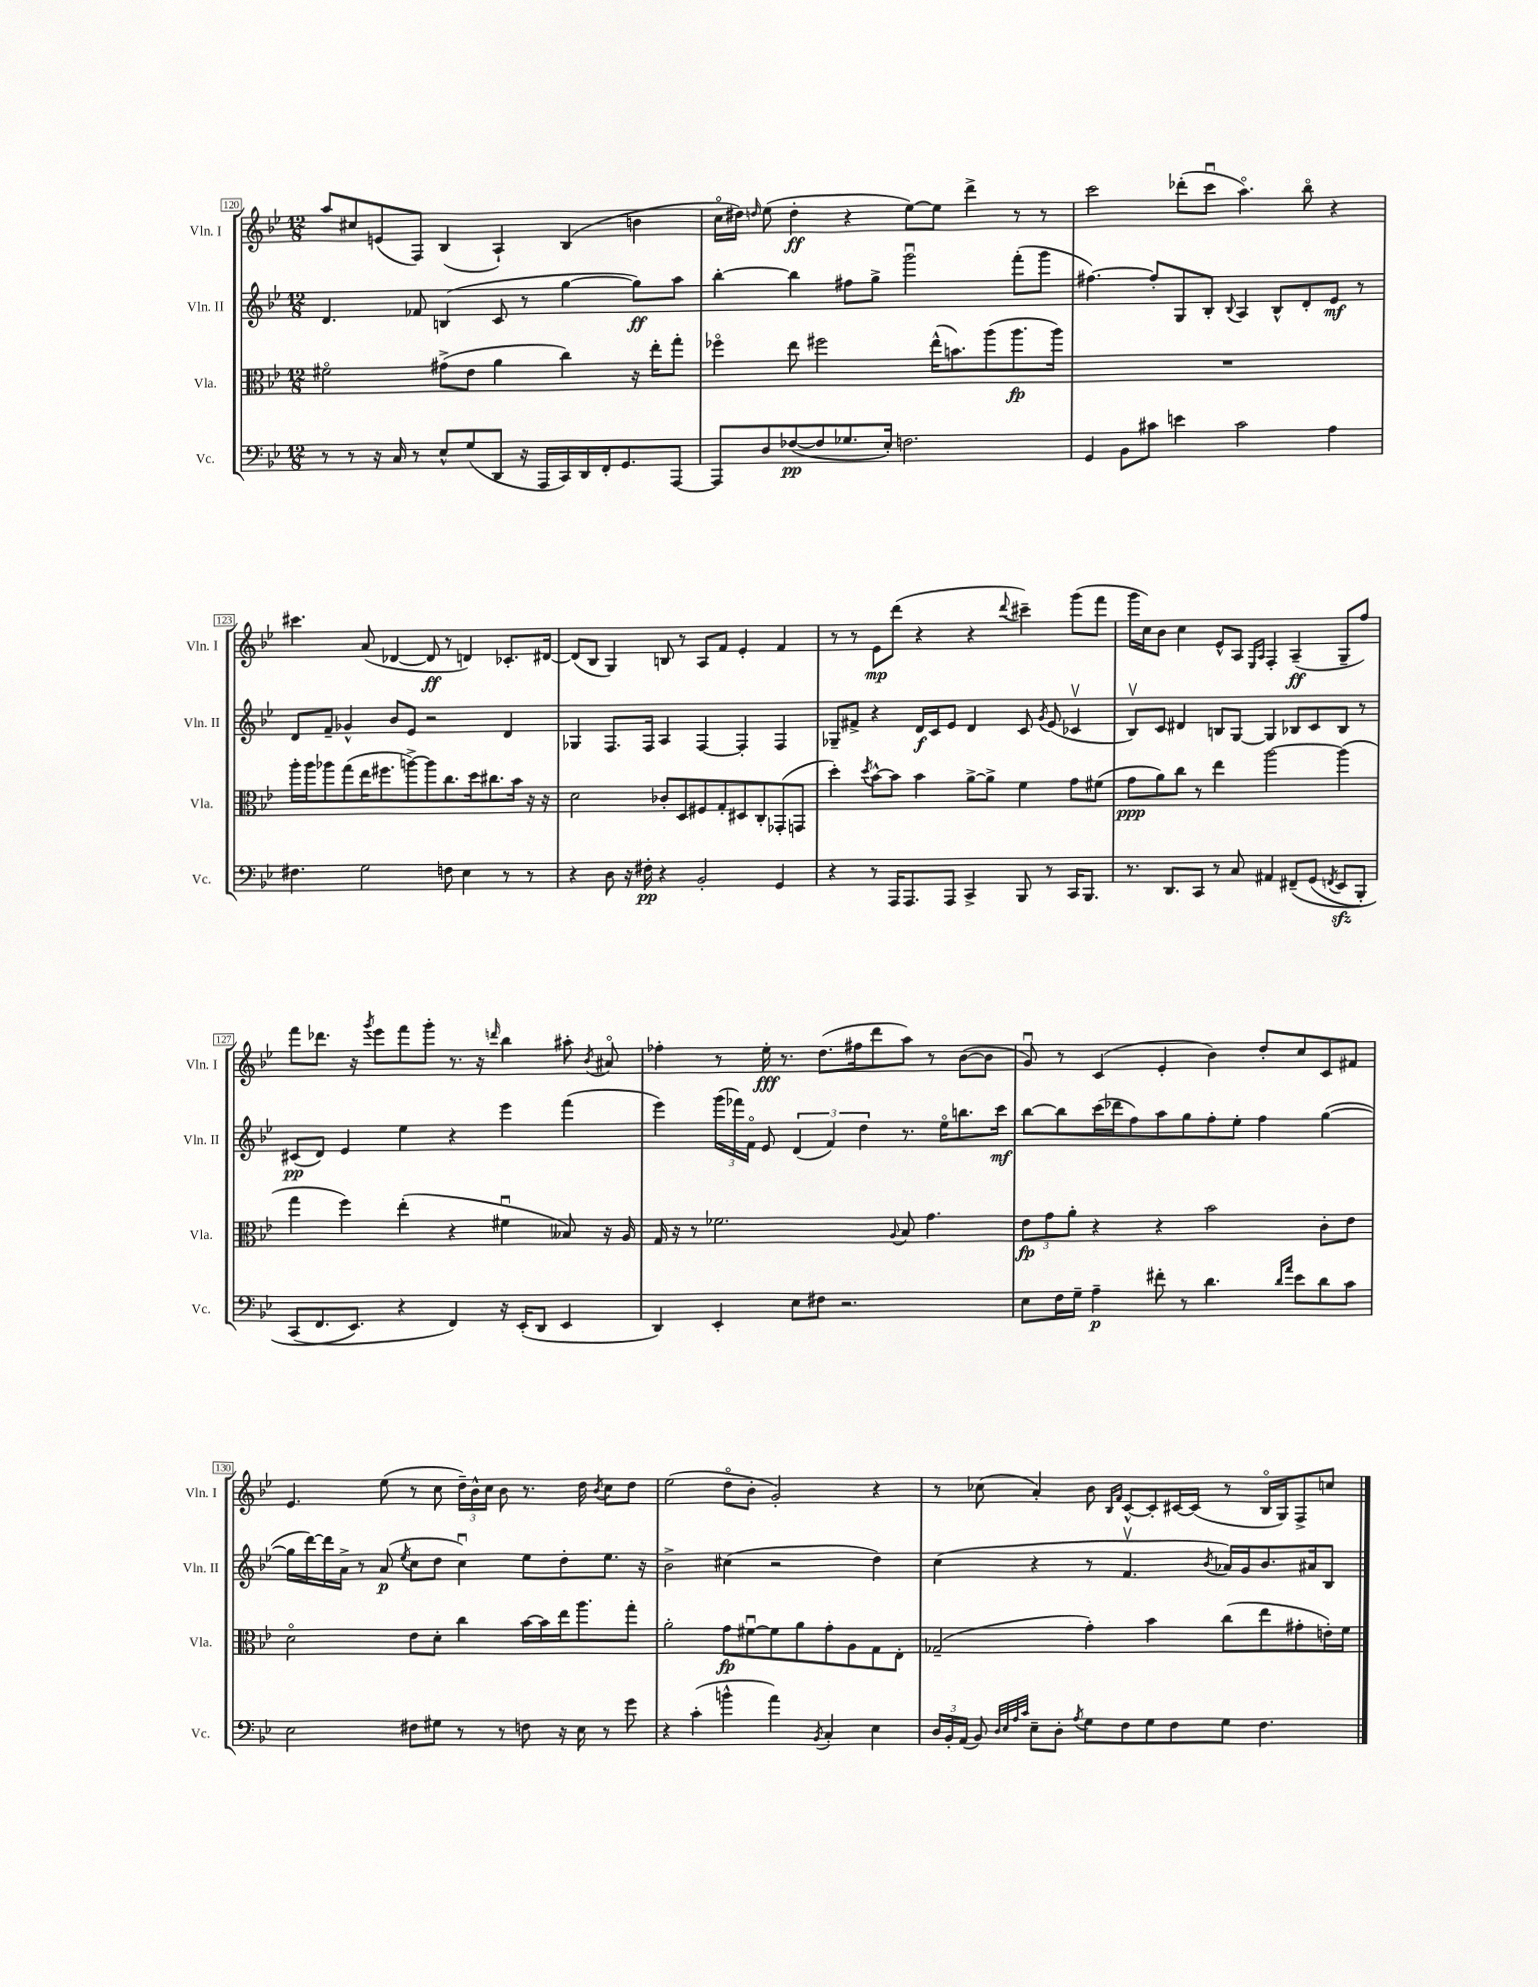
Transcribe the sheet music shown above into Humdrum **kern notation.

**kern	**kern	**kern	**kern
*staff4	*staff3	*staff2	*staff1
*clefF4	*clefC3	*clefG2	*clefG2
*k[b-e-]	*k[b-e-]	*k[b-e-]	*k[b-e-]
*M12/8	*M12/8	*M12/8	*M12/8
8r	2f#o	4.d	8aa
8r	.	.	8cc#
16r	.	.	(8e
16C	.	.	.
8r	.	8f-	8F)
8E-^^	(8g#^	(4B	(4B-
(8G	8e-	.	.
8DD	4a	8c	4A`)
16r	.	8r	.
16AAA	.	.	.
16CC)	4cc)	[4gg	(4B-
16DD	.	.	.
16FF'	.	.	.
8.GG	.	.	.
.	16r	8gg])	4b
.	16ee-'	.	.
[8AAA	8gg'	8aa	.
=	=	=	=
8AAA]	4ff-o	[4bb-'	16cco
.	.	.	16dd#)
.	.	.	16qqdd
8D	.	.	(8ee-
([8F-	8ee-	4bb-]	4dd'
8F-]	2ff#	.	.
8.G-	.	8ff#	4r
.	.	8gg^	.
16E-')	.	.	.
2.F	.	2gggu	[8ee-)
.	(16ee-^^	.	8ee-]
.	8.b)	.	.
.	.	.	4ddd^
.	(8aa	.	.
.	8.aa	(8fff'	8r
.	.	8ggg	8r
.	16aa)	.	.
=	=	=	=
4GG	1.r	[4.ff#)	2ccc
8BB-	.	.	.
8c#	.	8ff#']	.
4e	.	8G	(8ddd-'
.	.	8B-'	8cccu
.	.	8qqB-	.
2c#	.	4A	4.aao)
.	.	8B-^^	.
.	.	8d'	8bb-o
4A	.	8e-	4r
.	.	8r	.
=	=	=	=
4.F#	16aa'	8d	4.ccc#
.	16aa	.	.
.	8aa-	8f~	.
.	(8gg	4g-^^	.
2G	16ee-	.	(8a
.	8.ff#	.	.
.	.	8b-	[4d-
.	[8aa^)	8e-	.
.	8aa]	2r	8d-]
8F	8.cc	.	8r
4E-	.	.	4d)
.	16dd	.	.
.	8.cc#	.	.
8r	.	4d	8.c-'
.	16b-	.	.
8r	16r	.	.
.	16r	.	[16d#
=	=	=	=
4r	2d	4G-	(8d#]
.	.	.	8B-
8D	.	8.F	4G)
16r	.	.	.
16F#'	.	16F	.
4r	8c-'	4A	8B
.	8D	.	8r
2BB-'	8F#	[4F	8A
.	8G'	.	8f
.	8D#	4F']	4e-'
.	8C'	.	.
4GG	(8GG-'	4F	4f
.	8GG	.	.
=	=	=	=
4r	4dd')	8G-~	8r
.	.	8f#^	8r
.	8qdd	.	.
8r	[8b-^^	4r	8e-
16AAA	8b-]	.	(8ddd
8.AAA	.	.	.
.	4b-	16d	4r
.	.	16c	.
8AAA	.	8e-	.
4CC^	[8a^	4d	4r
.	8a^]	.	.
.	.	.	8qqddd
8BBB-	4f	8c	4ccc#~)
.	.	8qg	.
8r	.	(8e-	.
16CC	8g	4c-v	(8ggg
8.BBB-	.	.	.
.	(8f#	.	8fff
=	=	=	=
8.r	8g	8B-v)	16ggg
.	.	.	16cc)
.	8a)	8c	8b-
8.DD	.	.	.
.	8cc	4d#	4cc
8CC	8r	.	.
8r	4ee-	8B	8e-^^
8C	.	[8G	8A
.	.	.	16qqE-
.	.	.	16qqA
4AA#	[2aa	4G]	4F'
&(8FF#~	.	8B-	(4A~
(8GG	.	8c	.
8qFF	.	.	.
8EE-	(4aa]	8B-	8G~
8BBB-')	.	8r	8ff)
=	=	=	=
(8CC	4gg	(8c#	8fff
8.FF	.	8d)	8.ddd-
.	4ff)	4e-	.
8.EE-&)	.	.	16r
.	.	.	8qggg
.	.	.	8eee-
4r	(4ee-'	4ee-	8fff
.	.	.	8ggg'
4FF)	4r	4r	8.r
.	.	.	16r
.	.	.	16qqddd
16r	4f#u	4eee-	4bb-
(16EE-'	.	.	.
8DD	.	.	.
4EE-	8B--)	(4fff	8aa#'
.	.	.	8qb-
.	16r	.	8a#o
.	16A	.	.
=	=	=	=
4DD)	16G	4eee-)	4ff-'
.	16r	.	.
.	8r	.	.
4EE-'	2.f-	(24ggg	8r
.	.	24fff-)	.
.	.	24fo	.
.	.	8e-	16ee-'
.	.	.	8.r
8E-	.	(6d	.
8F#	.	.	(8.dd
.	.	6f)	.
2.r	.	.	.
.	.	.	16ff#
.	.	6dd	.
.	.	.	8ddd
.	8qqA	.	.
.	8B-	8.r	8aa)
.	4.g	.	8r
.	.	16ee-o	.
.	.	8.bb	([8b-
.	.	.	8b-]
.	.	16ccc	.
=	=	=	=
8E-	12e-	[8bb-	8gu)
.	12g	.	.
16F	.	8bb-]	8r
.	12a'	.	.
16G~	.	.	.
4A~	4r	(16ccc	(4c
.	.	16ddd-	.
.	.	8ff)	.
8f#'	4r	8aa	4e-'
8r	.	8gg	.
4.d	2b-	8ff'	4b-)
.	.	8ee-'	.
.	.	4ff	8dd'
16qqd	.	.	.
16qqa	.	.	.
8e-	.	.	8cc
8d	8c'	([4gg	8c
8c	8e-	.	8f#
=	=	=	=
2E-	2do	16gg]	4.e-
.	.	[16ddd)	.
.	.	16ddd]	.
.	.	16a^	.
.	.	8r	.
.	.	(8a	(8ee-
.	.	8qee-	.
8F#	8e-	8cc	8r
8G#	8d'	8dd	8cc
8r	4cc	4ccu)	24dd~)
.	.	.	24b-^^
.	.	.	24cc
8r	.	.	8b-
8F	[16b-	8ee-	8.r
.	16b-]	.	.
16r	16ee-	8dd'	.
16E-	8.aa	.	16dd
.	.	.	8qb-
8r	.	8.ee-	8cc
8g	8gg'	.	8dd
.	.	16r	.
=	=	=	=
4r	2a'	2b-^	(2ee-
(4c'	.	.	.
4b^^	8g	(4cc#	8ddo
.	[8f#u	.	8b-'
4a)	8f#]	2r	2g')
.	8a	.	.
8qBB-	.	.	.
4C'	8g'	.	.
.	8A	.	.
4E-	8G	4dd)	4r
.	8E-'	.	.
=	=	=	=
24D	(2G-~	(4cc	8r
24BB-'	.	.	.
(24AA	.	.	.
8BB-)	.	.	(8cc-
32qqD	.	.	.
32qqE-	.	.	.
32qqA	.	.	.
32qqc	.	.	.
8E-~	.	4r	4a')
8D'	.	.	.
8qA	.	.	.
8G	4g')	8r	8b-
.	.	.	16qqB-
.	.	.	16qqf
8F	.	4.fv	[8c^^
8G	4b-	.	8c']
8F	.	.	[16c#
.	.	.	(16c#]
.	.	8qb-	.
8G	(8cc	16a-)	8r
.	.	16g	.
4.F	8ee-	8.b-	16B-o
.	.	.	16G)
.	8g#'	.	8F^
.	.	16a#	.
.	16e')	8B-	8cc
.	16f	.	.
==	==	==	==
*-	*-	*-	*-
